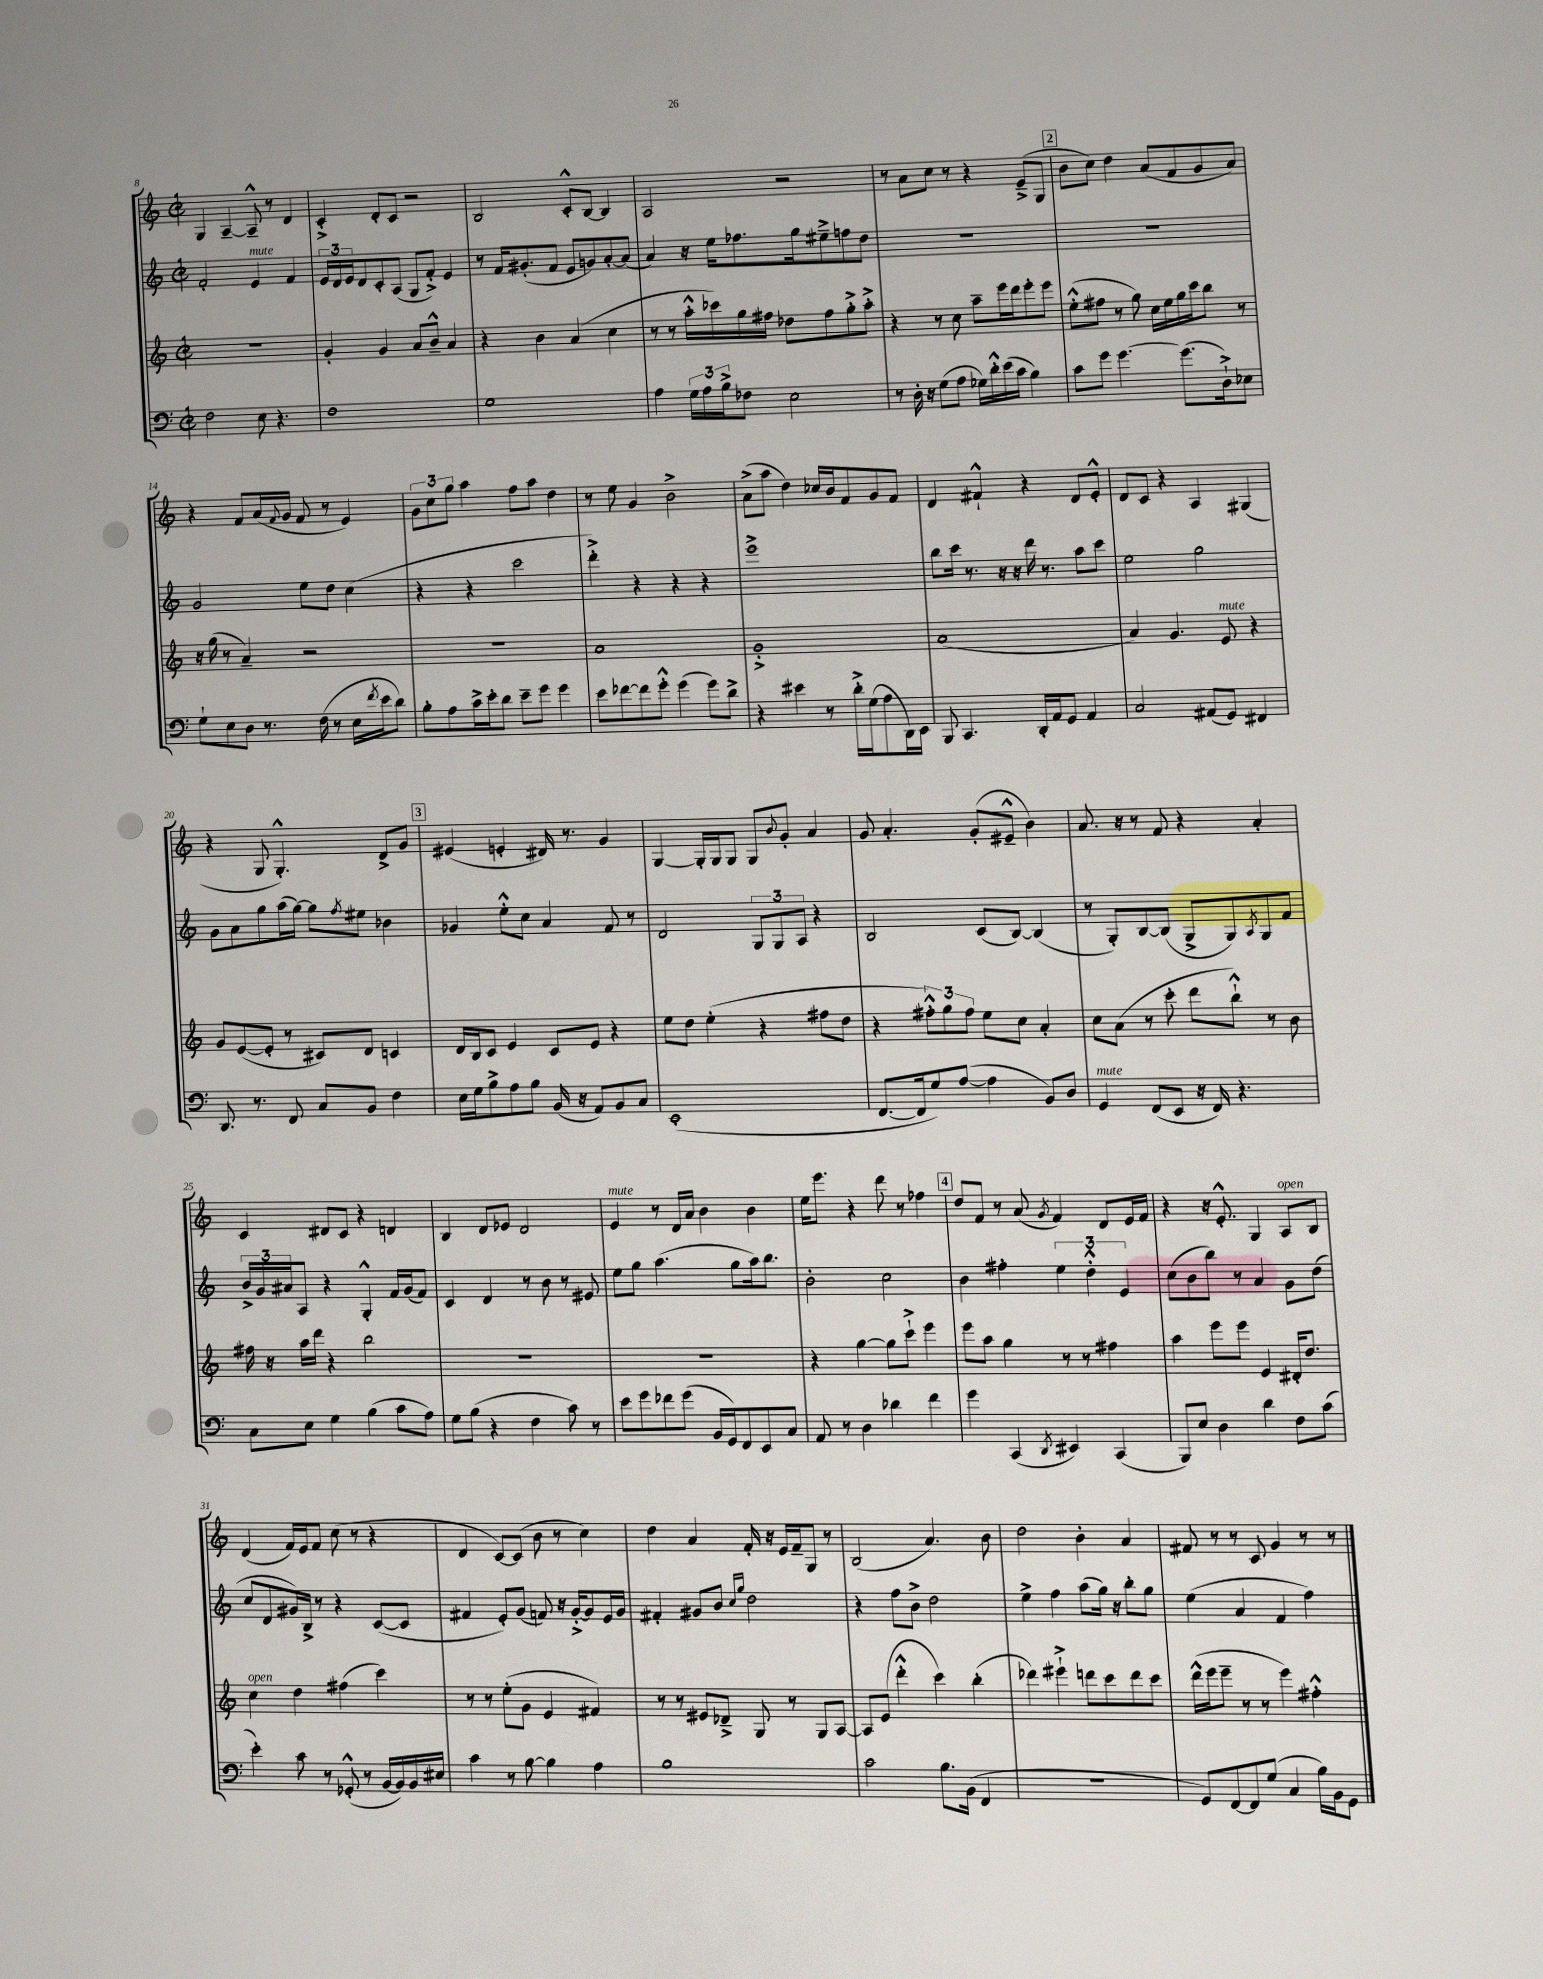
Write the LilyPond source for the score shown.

<<
\new StaffGroup <<
\new Staff = "s0" {
    \clef treble \key c \major \defaultTimeSignature \time 2/2
    g4 a4~-- a8---^ r8 d'4 |
    c'4-.-> d'8-. c'8 r2 |
    b2 c'8-.-^ b8~ b4 |
    a2 r2 |
    r8 a'8 c''8 r8 r4 e'8--->( g8 |
    \mark \markup { \box "2" } b'8 c''8) d''4 a'8( f'8 g'8 a'8) |
    r4 f'8 a'16( \appoggiatura { f'8 } g'16 f'8 r8 e'4) |
    \tuplet 3/2 { g'8 c''8 g''8 } a''4 f''8 a''8 d''4 |
    r8 e''8 g'4 b'2-> |
    a'8->( a''8 d''4) ces''16 b'16 f'8 g'8 f'8 |
    d'4 fis'4-!-^ r4 d'8 e'8-.-^ |
    d'8 c'8 r4 a4 gis4( |
    r4 g8 g4.-.-^) d'8-> g'8 |
    \mark \markup { \box "3" } eis'4( e'4-. dis'16) r8. g'4 |
    g4~ g16-. g16 g8 g8 \appoggiatura { b'8 } g'8-. a'4 |
    g'8 a'4.-. g'8-.( eis'8---^ b'4) |
    a'8. r16 r8 f'8 r4 a'4-. |
    c'4 dis'8 c'8 r4 d'4 |
    b4 d'8 ees'8 d'2 |
    e'4^\markup { \italic "mute" } r8 d'16 a'16 b'4 b'4 |
    e''16 e'''8. r4 d'''8 r8 fes''4 |
    \mark \markup { \box "4" } d''8 f'8 r8 a'8( \acciaccatura { g'8 } f'4) d'8 e'16 f'16 |
    r4 r16 e'8.-.-^ g4 a8^\markup { \italic "open" } b8 |
    d'4( f'16) e'16 f'8 c''8( r8 r4 |
    d'4 c'8~) c'8( b'8 r8 c''4) |
    d''4 a'4 f'16-. r16 e'16 f'16-- g8 r8 |
    b2( a'4.) b'8 |
    d''2 b'4-. a'4 |
    fis'8 r8 r8 c'8 g'4 r8 r8 \bar "|." |
}
\new Staff = "s1" {
    \clef treble \key c \major \defaultTimeSignature \time 2/2
    f'2-. e'4^\markup { \italic "mute" } f'4 |
    \tuplet 3/2 { e'16 d'16 e'16 } d'8 c'8-. a8( g8 f'8-.->) e'4 |
    r8 f'16 gis'8.-.( f'8 e'8 g'8) a'8~-. a'8( |
    a'4) r16 e''16 fes''8. g''16 eis''8---> f''8 d''8 |
    R1 |
    \mark \markup { \box "2" } R1 |
    g'2 e''8 d''8 c''4( |
    r4 r4 c'''2 |
    d'''4-.->) r4 r4 r4 |
    e'''1-> |
    b''8 c'''16 r8. r16 r16 d'''16 r8. a''8 c'''8 |
    e''2 g''2 |
    g'8 a'8 g''8 a''16( g''16~) g''8 \acciaccatura { f''8 } eis''8 bes'4 |
    \mark \markup { \box "3" } ges'4 e''8-.-^ c''8 a'4 f'8 r8 |
    d'2 \tuplet 3/2 { g8 g8 a8 } r4 |
    b2 c'8( b8~) b4( |
    r8 g8-.) b8~ b8( g8-> g8) \acciaccatura { a8 } g8 f'8 |
    \tuplet 3/2 { b'16-> g'16 ais'16 } a8 r4 g4-.-^ f'16 g'16( f'8) |
    c'4 d'4 r8 b'8 r8 eis'8 |
    e''8 g''8 a''4.( g''8 a''16) b''8. |
    b'2-. c''2 |
    \mark \markup { \box "4" } b'4 fis''4-. \tuplet 3/2 { e''4 d''4-.-^ e'4 } |
    c''8( b'8 b''8) r8 a'4 g'8 d''8( |
    c''8 d'8 gis'16) b16-> r8 r4 c'8~( c'8 |
    fis'4 e'8-.) g'8( f'8) r16 g'16~-.-> g'8 e'16 g'16 |
    fis'4-. gis'8 b'8 \grace { c''16 g''16 } d''2 |
    r4 f''8 b'8-> d''2 |
    e''4-> f''4 a''8( g''16) r16 b''8-. g''8 |
    e''4( a'4 f'4 f''4) \bar "|." |
}
\new Staff = "s2" {
    \clef treble \key c \major \defaultTimeSignature \time 2/2
    r1 |
    g'4-. g'4 a'8 b'8---^ a'4 |
    r4 b'4 a'4( c''4 |
    r8 r8 a''16-.-^ ces'''16) g''16 fis''16 des''8 fis''8 g''8-.-> a''8-.-> |
    r4 r8 c''8 a''8-- e'''16 d'''16 e'''8-. e'''8 |
    \mark \markup { \box "2" } e''8-.-^( fis''8 r8 g''8) c''16 e''16 g''16 c'''16 b''8 r8 |
    r16 g''16( r8 a'4--) r2 |
    R1 |
    a'1 |
    g'1-.-> |
    a'1( |
    a'4) g'4. e'8^\markup { \italic "mute" } r4 |
    g'8 e'8~( e'8-. r8 cis'8) d'8 c'4 |
    \mark \markup { \box "3" } d'16 b16 c'8 e'4 c'8 e'8 r4 |
    e''8 d''8 e''4-.( r4 fis''8 d''8 |
    r4 \tuplet 3/2 { fis''8-.-^) g''8 fis''8 } e''8 c''8 a'4-. |
    c''8 a'8( r8 c'''8-. d'''8 b''8-!-^) r8 b'8 |
    fis''16 r16 a''16 d'''16 r4 b''2 |
    R1 |
    R1 |
    r4 g''4~ g''8 c'''8-!-> e'''4 |
    \mark \markup { \box "4" } e'''8 a''8 g''4 r8 r8 fis''4 |
    a''4 e'''8 e'''8 e'4 dis'16-. d''8. |
    c''4^\markup { \italic "open" } d''4 fis''4( c'''4) |
    r8 r8 e''8-.( g'8 e'4 fis'4) |
    r8 r8 eis'8 des'8---> g8 r8 g8 a8~ |
    a8 e'8( d'''4-.-^ c'''4) b''4-.( |
    des'''4) eis'''4-!-> d'''8 c'''8 d'''8 c'''8 |
    d'''16-^( e'''16 e'''8-- r8 r8 e'''4) fis''4-.-^ \bar "|." |
}
\new Staff = "s3" {
    \clef bass \key c \major \defaultTimeSignature \time 2/2
    f2 e8 r4. |
    f1 |
    g1 |
    a4 \tuplet 3/2 { g16 a16 b16-> } fes8 e2 |
    r8 d16-. r16 g8( a8 ges16) d'16-.-^ e'16( c'16 b4) |
    \mark \markup { \box "2" } c'8 g'8 g'4.~ g'8.( d16-!->) ees8 |
    g8-! e8 d8 r8. f16( r8 e16 \acciaccatura { f'8 } e'16 d'8) |
    b8-. a8 c'16-> e'16-. d'8 e'8-- g'8 g'4 |
    e'8 fes'8~ fes'8 g'8-.-^ g'4( g'8) d'8-> |
    r4 eis'4 r8 d'16-.-> g16( a8 d,16) e,16 |
    b,,8 c,4. d,16-. a,16 g,8 a,4 |
    c2 ais,8( g,8) fis,4 |
    d,8. r8. f,8 c8 b,8 f4 |
    \mark \markup { \box "3" } e16 g16 b8-> a8 b8 b,16( r16 a,8) b,8 c8 |
    e,1-.( |
    f,8.~ f,16 g8) a8~( a4 b,8) d8 |
    g,4^\markup { \italic "mute" } f,8( e,8 r16 f,16) r4. |
    c8 e8 g4 b4( c'8 a8) |
    g8 b8( r4 f4 c'8) r8 |
    e'8 g'8 fes'8 g'8( b,16 g,16) f,8 e,8 c8 |
    a,8 r8 d4 des'4 f'4 |
    \mark \markup { \box "4" } g'4 c,4( \acciaccatura { d,8 } eis,4) c,4( |
    b,,8) e8 d4 d'4 f8 c'8( |
    e'4-.) c'8 r8 ges,8-.-^( r8 b,16~ b,16) b,16 eis16 |
    c'4 r8 b8~ b4 a4 |
    b1 |
    c'2 b8. b,16( f,4 |
    R1 |
    g,8) f,8~ f,8 g8( c4 b16) b,16 g,8 \bar "|." |
}
>>
>>
\layout { \context { \Score currentBarNumber = #8 } }
